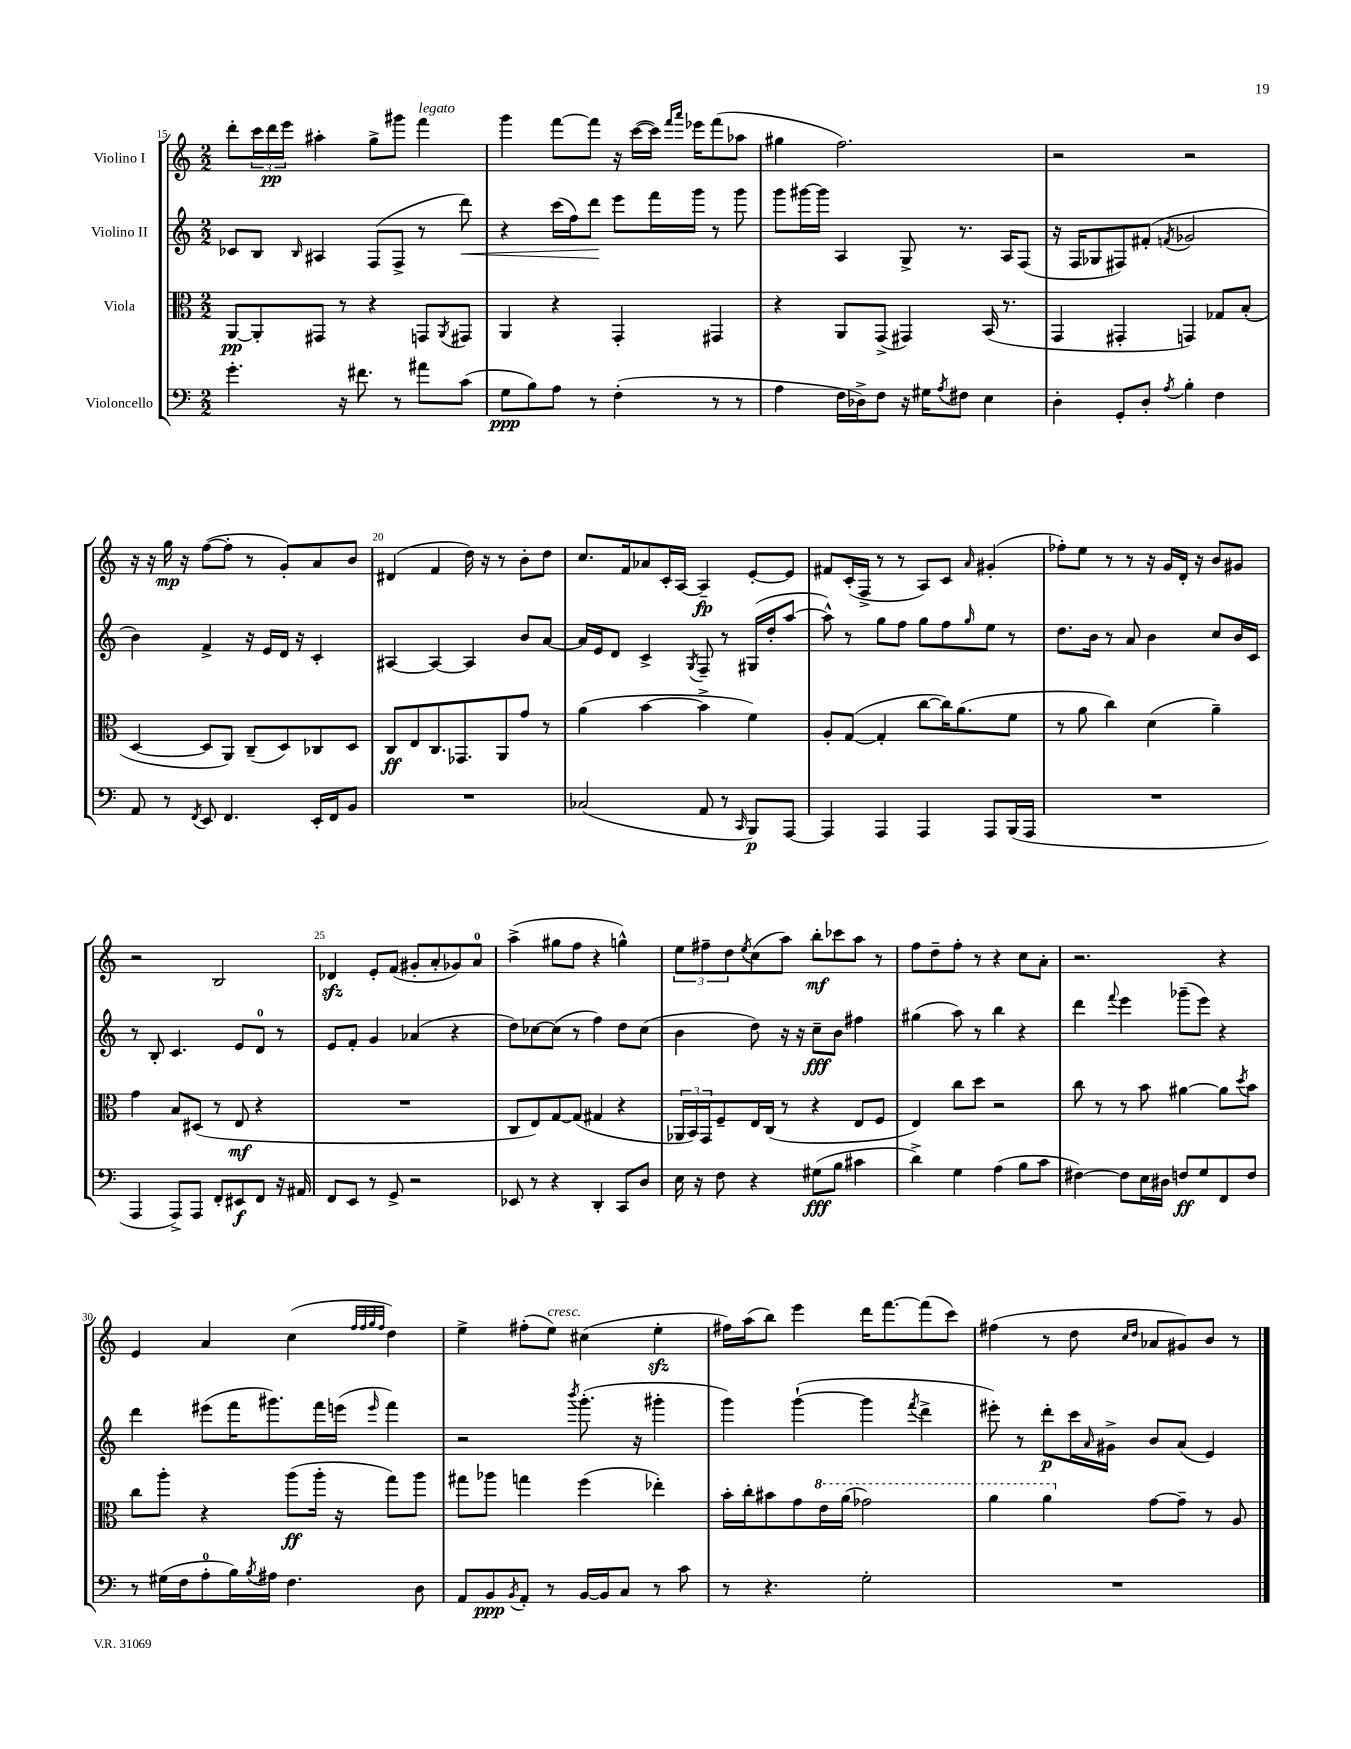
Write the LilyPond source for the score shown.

<<
\new StaffGroup <<
\new Staff = "s0" \with { instrumentName = "Violino I" } {
    \clef treble \key c \major \numericTimeSignature \time 2/2
    d'''8-. \tuplet 3/2 { c'''16 d'''16\pp e'''16 } ais''4-. g''8-> gis'''8 f'''4^\markup { \italic "legato" } |
    g'''4 f'''8~ f'''8 r16 c'''16~( c'''16) \grace { f'''16 a'''16 } ees'''16 f'''8( aes''8 |
    gis''4 f''2.) |
    r2 r2 |
    r16 r16 g''16\mp r16 f''8~( f''8-. r8 g'8-.) a'8 b'8 |
    dis'4( f'4 d''16) r16 r8 b'8-. d''8 |
    c''8. f'16 aes'8 c'16-. a16~ a4--\fp e'8~-. e'8 |
    fis'8 c'16-.( f16-> r8 r8 a8) c'8 \grace { a'16 } gis'4-.( |
    fes''8-.) e''8 r8 r8 r16 g'16 d'16-. r16 b'8 gis'8 |
    r2 b2 |
    des'4\sfz e'8-. f'8( gis'8-. a'8-. ges'8) a'8-0 |
    a''4->( gis''8 f''8 r4 g''4-^) |
    \tuplet 3/2 { e''8 fis''8-- d''8 } \acciaccatura { e''8 } c''8( a''8) b''8-.\mf ces'''8 a''8 r8 |
    f''8 d''8-- f''8-. r8 r4 c''8 a'8-. |
    r2. r4 |
    e'4 a'4 c''4( \grace { f''32 f''32 g''32 f''32 } d''4) |
    e''4-> fis''8-.( e''8^\markup { \italic "cresc." }) cis''4( e''4-.\sfz |
    fis''16) a''16( b''8) e'''4 d'''16 f'''8.~ f'''8( c'''8) |
    fis''4( r8 d''8 \grace { c''16 d''16 } aes'8 gis'8) b'8 r8 \bar "|." |
}
\new Staff = "s1" \with { instrumentName = "Violino II" } {
    \clef treble \key c \major \numericTimeSignature \time 2/2
    ces'8 b8 \grace { b16 } ais4 f8( f8-> r8 d'''8\<) |
    r4 c'''16( f''16) d'''8\! e'''8 f'''16 g'''16 r8 g'''8 |
    g'''8 gis'''16~ gis'''16 a4 g8-> r8. a16 f8( |
    r16 f16 ges8 fis8) fis'8-.( \acciaccatura { f'8 } ges'2 |
    b'4) f'4-> r16 e'16 d'16 r16 c'4-. |
    ais4~ ais4~ ais4 b'8 a'8~ |
    a'16 e'16 d'8 c'4-> \acciaccatura { g8 } f8-- r8 gis16( d''16-. a''8~ |
    a''8-^) r8 g''8 f''8 g''8 f''8 \grace { g''16 } e''8 r8 |
    d''8. b'16 r8 a'8 b'4 c''8 b'16 c'16 |
    r8 b8-. c'4. e'8 d'8-0 r8 |
    e'8 f'8-. g'4 aes'4( r4 |
    d''8) ces''8~ ces''8( r8 f''4) d''8 ces''8( |
    b'4 d''8) r16 r16 c''8--\fff b'8 fis''4 |
    gis''4( a''8) r8 b''4 r4 |
    d'''4 \appoggiatura { f'''8 } e'''4 ges'''8--( e'''8) r4 |
    d'''4 eis'''8( f'''16 gis'''8.) f'''16 e'''16( \grace { e'''16 } f'''4) |
    r2 \acciaccatura { b'''8 } g'''8.-.( r16 gis'''4-. |
    g'''4) g'''4~-!( g'''4 \acciaccatura { f'''8 } d'''4-> |
    eis'''8-.) r8 d'''8-.\p c'''16 \grace { a'16 } gis'16-> b'8 a'8( e'4) \bar "|." |
}
\new Staff = "s2" \with { instrumentName = "Viola" } {
    \clef alto \key c \major \numericTimeSignature \time 2/2
    a,8~\pp a,8-. gis,8 r8 r4 g,8 \acciaccatura { a,8 } gis,8 |
    a,4 r4 g,4-. gis,4 |
    r4 a,8 g,8->( gis,4) b,16( r8. |
    g,4 gis,4-. g,4) ges8 b8-.( |
    d4~ d8 a,8) c8--( d8) ces8 d8 |
    c8\ff e8 c8. ges,8. a,8 g'8 r8 |
    a'4( b'4~ b'4-> f'4) |
    a8-. g8~( g4-. c''8~ c''16) a'8.( f'8 |
    r8 a'8 c''4) d'4( a'4--) |
    g'4 b8 dis8( r8 e8\mf r4 |
    R1 |
    c8 e8) g8~ g8( gis4 r4 |
    \tuplet 3/2 { aes,16 b,16) g,16 } f8-- e16 c16( r8 r4 e8 f8 |
    e4) c''8 d''8 r2 |
    c''8 r8 r8 b'8 ais'4~ ais'8 \acciaccatura { d''8 } b'8 |
    c''8 a''8-. r4 a''8\ff( a''16-. r16 g''8) a''8 |
    gis''8 aes''8 g''4 f''4( ees''4-.) |
    b'16-. c''16-. bis'8 g'8 \ottava #1 e''16 a''16( ges''2) |
    a''4 a''4 \ottava #0 g'8~ g'8-- r8 a8 \bar "|." |
}
\new Staff = "s3" \with { instrumentName = "Violoncello" } {
    \clef bass \key c \major \numericTimeSignature \time 2/2
    g'4.-. r16 fis'8. r8 ais'8 c'8( |
    g8\ppp b8) a8 r8 f4-.( r8 r8 |
    a4 f16 des16->) f8 r16 gis16 \acciaccatura { a8 } fis8 e4 |
    d4-. g,8-. d8-. \acciaccatura { a8 } b4-. f4 |
    a,8 r8 \acciaccatura { f,8 } e,8 f,4. e,16-. f,16 b,8 |
    R1 |
    ces2( a,8 r8 \grace { c,16 } b,,8\p) a,,8~ |
    a,,4 a,,4 a,,4 a,,8 b,,16( a,,16 |
    R1 |
    a,,4 a,,8->) a,,8 f,8-. eis,8\f f,8 r16 ais,16 |
    f,8 e,8 r8 g,8-> r2 |
    ees,8 r8 r4 d,4-. c,8 d8 |
    e16 r16 f8 r4 gis8\fff( b8 cis'4 |
    d'4->) g4 a4( b8 c'8 |
    fis4~) fis8 e16 dis16 f8\ff g8 f,8 f8 |
    r8 gis16( f16 a8-0-. b16) \acciaccatura { b8 } ais16 f4. d8 |
    a,8 b,8\ppp \acciaccatura { b,8 } a,8-. r8 b,16~ b,16 c8 r8 c'8 |
    r8 r4. g2-. |
    R1 \bar "|." |
}
>>
>>
\layout { \context { \Score currentBarNumber = #15 \override BarNumber.break-visibility = ##(#f #t #t) barNumberVisibility = #(every-nth-bar-number-visible 5) } }
